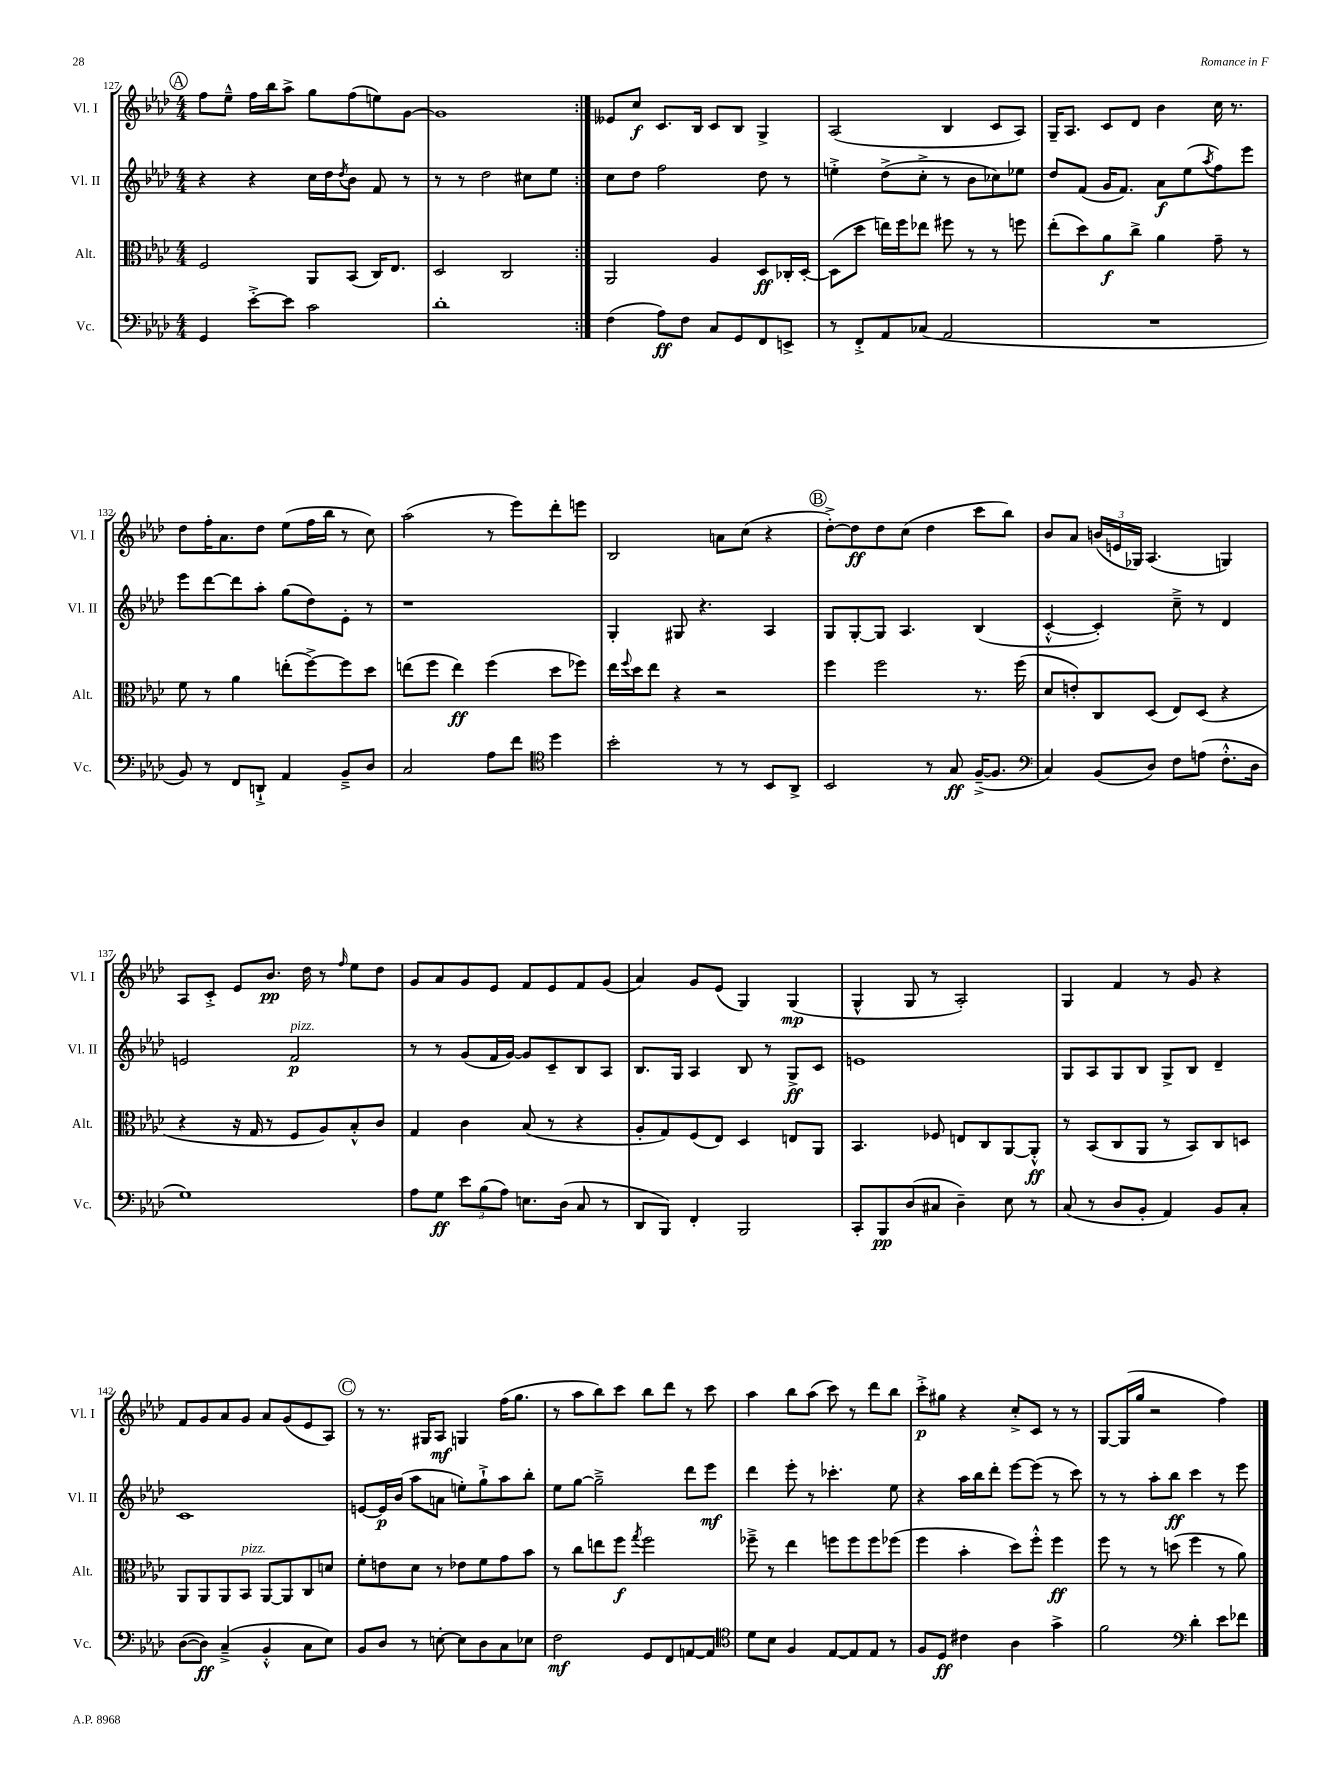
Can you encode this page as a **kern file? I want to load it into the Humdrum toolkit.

**kern	**dynam	**kern	**dynam	**kern	**dynam	**kern	**dynam
*part4	*part4	*part3	*part3	*part2	*part2	*part1	*part1
*staff4	*staff4	*staff3	*staff3	*staff2	*staff2	*staff1	*staff1
*I"Vc.	*	*I"Alt.	*	*I"Vl. II	*	*I"Vl. I	*
*I'Vc.	*	*I'Alt.	*	*I'Vl. II	*	*I'Vl. I	*
*clefF4	*	*clefC3	*	*clefG2	*	*clefG2	*
*k[b-e-a-d-]	*	*k[b-e-a-d-]	*	*k[b-e-a-d-]	*	*k[b-e-a-d-]	*
*M4/4	*	*M4/4	*	*M4/4	*	*M4/4	*
!!LO:REH:place=s1:t=A
=127	=127	=127	=127	=127	=127	=127	=127
4GG/	.	2F/	.	4r	.	8ff\L	.
.	.	.	.	.	.	8ee-~^^\J	.
[8e-'^\L	.	.	.	4r	.	16ff\LL	.
.	.	.	.	.	.	16bb-\J	.
8e-\J]	.	.	.	.	.	8aa-^\J	.
2c\	.	8AA-/L	.	16cc\LL	.	8gg\L	.
.	.	.	.	16dd-\J	.	.	.
.	.	.	.	8qdd-/	.	.	.
.	.	(8BB-/J	.	8b-\J	.	(8ff\	.
.	.	16C/KL)	.	8f/	.	8een\)	.
.	.	8.E-/J	.	.	.	.	.
.	.	.	.	8r	.	[8g\J	.
=128	=128	=128	=128	=128	=128	=128	=128
1d-'	.	2D-/	.	8r	.	1g]	.
.	.	.	.	8r	.	.	.
.	.	.	.	2dd-\	.	.	.
.	.	2C/	.	.	.	.	.
.	.	.	.	8cc#X\L	.	.	.
.	.	.	.	8ee-\J	.	.	.
=129:|!	=129:|!	=129:|!	=129:|!	=129:|!	=129:|!	=129:|!	=129:|!
(4F\	.	2AA-/	.	8cc\L	.	8e--X/L	.
.	.	.	.	8dd-\J	.	8cc/J	f
8A-\L)	ff	.	.	2ff\	.	8.c/L	.
8F\J	.	.	.	.	.	.	.
.	.	.	.	.	.	16B-/Jk	.
8C/L	.	4A-/	.	.	.	8c/L	.
8GG/	.	.	.	.	.	8B-/J	.
8FF/	.	8D-/L	ff	8dd-\	.	4G^/	.
8EEn^/J	.	16C-X'/L	.	8r	.	.	.
.	.	[16D-'/JJ	.	.	.	.	.
=130	=130	=130	=130	=130	=130	=130	=130
8r	.	(8D-\L]	.	4een'^\	.	(2A-/	.
8FF'^/L	.	8dd-\J	.	.	.	.	.
8AA-/	.	16een\LL)	.	(8dd-^\L	.	.	.
.	.	16ff\J	.	.	.	.	.
(8C-X/J	.	8ee-X\J	.	8cc'^\J	.	.	.
2AA-/	.	8ff#X\	.	8r	.	4B-/	.
.	.	8r	.	8b-\L	.	.	.
.	.	8r	.	8cc-X\)	.	8c/L	.
.	.	8ffn\	.	8ee-X\J	.	8A-/J)	.
=131	=131	=131	=131	=131	=131	=131	=131
1r	.	(8ee-'\L	.	8dd-/L	.	16G~/KL	.
.	.	.	.	.	.	8.A-/J	.
.	.	8dd-\)	.	(8f/J	.	.	.
.	.	8a-\	f	16g/KL	.	8c/L	.
.	.	.	.	8.f/J)	.	.	.
.	.	8cc^\J	.	.	.	8d-/J	.
.	.	4a-\	.	8a-\L	f	4b-\	.
.	.	.	.	(8ee-\	.	.	.
.	.	.	.	8qaa-/	.	.	.
.	.	8g~\	.	8ff\)	.	16cc\	.
.	.	.	.	.	.	8.r	.
.	.	8r	.	8eee-\J	.	.	.
!!LO:LB:g=z
=132	=132	=132	=132	=132	=132	=132	=132
8BB-/)	.	8f\	.	8eee-\L	.	8dd-\L	.
8r	.	8r	.	[8ddd-\	.	16ff'\K	.
.	.	.	.	.	.	8.a-\	.
8FF/L	.	4a-\	.	8ddd-\]	.	.	.
8DDn`^/J	.	.	.	8aa-'\J	.	8dd-\J	.
4AA-/	.	(8een'\L	.	(8gg\L	.	(8ee-\L	.
.	.	[8ff^\)	.	8dd-\)	.	16ff\L	.
.	.	.	.	.	.	16bb-\JJ	.
8BB-~^/L	.	8ff\]	.	8e-'\J	.	8r	.
8D-/J	.	8dd-\J	.	8r	.	8cc\)	.
=133	=133	=133	=133	=133	=133	=133	=133
2C/	.	(8een\L	.	1r	.	(2aa-\	.
.	.	8ff\J	.	.	.	.	.
.	.	4ee\)	ff	.	.	.	.
8A-\L	.	(4ff\	.	.	.	8r	.
8f\J	.	.	.	.	.	8eee-\L)	.
*clefC4	*	*	*	*	*	*	*
4dd-\	.	8dd-\L	.	.	.	8ddd-'\	.
.	.	8ff-X\J)	.	.	.	8eeen\J	.
=134	=134	=134	=134	=134	=134	=134	=134
2b-'\	.	16ee-\LL	.	4G'/	.	2B-/	.
.	.	8qqff/	.	.	.	.	.
.	.	16dd-\J	.	.	.	.	.
.	.	8ee-\J	.	.	.	.	.
.	.	4r	.	8G#X/	.	.	.
.	.	.	.	4.r	.	.	.
8r	.	2r	.	.	.	8an\L	.
8r	.	.	.	.	.	(8cc\J	.
8BB-/L	.	.	.	4A-/	.	4r	.
8AA-^/J	.	.	.	.	.	.	.
!!LO:REH:place=s1:t=B
=135	=135	=135	=135	=135	=135	=135	=135
2BB-/	.	4ff\	.	8G/L	.	[8dd-'^\L)	.
.	.	.	.	[8G'/	.	8dd-\]	ff
.	.	2ff\	.	8G/J]	.	8dd-\	.
.	.	.	.	4.A-/	.	(8cc\J	.
8r	.	.	.	.	.	4dd-\	.
8G/	ff	.	.	.	.	.	.
([16F~^/KL	.	8.r	.	(4B-/	.	8ccc\L	.
8.F/J]	.	.	.	.	.	.	.
.	.	.	.	.	.	8bb-\J)	.
.	.	(16ff\	.	.	.	.	.
=136	=136	=136	=136	=136	=136	=136	=136
*clefF4	*	*	*	*	*	*	*
4C/)	.	8d-/L	.	[4c'^^/	.	8b-/L	.
.	.	8en'/)	.	.	.	8a-/J	.
(8BB-/L	.	8C/	.	4c'/])	.	(24bn/LL	.
.	.	.	.	.	.	24en/	.
.	.	.	.	.	.	24G-X/JJ)	.
8D-/J)	.	(8D-/J	.	.	.	(4.A-/	.
8F\L	.	8E-/L)	.	8cc~^\	.	.	.
(8An\J	.	(8D-/J	.	8r	.	.	.
8.F'^^\L	.	4r	.	4d-/	.	4Gn/)	.
16D-\Jk	.	.	.	.	.	.	.
!!LO:LB:g=z
=137	=137	=137	=137	=137	=137	=137	=137
1G)	.	4r	.	2en/	.	8A-/L	.
.	.	.	.	.	.	8c'^/J	.
.	.	16r	.	.	.	8e-/L	.
.	.	16G/	.	.	.	.	.
.	.	8r	.	.	.	8.b-/J	pp
!	!	!	!	!LO:TX:a:i:t=pizz.	!	!	!
.	.	8F/L	.	2f/	p	.	.
.	.	.	.	.	.	16dd-\	.
.	.	8A-/)	.	.	.	8r	.
.	.	.	.	.	.	16qqff/	.
.	.	8B-'^^/	.	.	.	8ee-\L	.
.	.	8c/J	.	.	.	8dd-\J	.
=138	=138	=138	=138	=138	=138	=138	=138
8A-\L	.	4G/	.	8r	.	8g/L	.
8G\J	ff	.	.	8r	.	8a-/	.
12e-\L	.	4c\	.	(8g/L	.	8g/	.
(12B-\	.	.	.	.	.	.	.
.	.	.	.	16f/L	.	8e-/J	.
12A-\J)	.	.	.	.	.	.	.
.	.	.	.	[16g/JJ)	.	.	.
8.En\L	.	(8B-/	.	8g/L]	.	8f/L	.
.	.	8r	.	8c~/	.	8e-/	.
(16D-\Jk	.	.	.	.	.	.	.
8C/	.	4r	.	8B-/	.	8f/	.
8r	.	.	.	8A-/J	.	(8g/J	.
=139	=139	=139	=139	=139	=139	=139	=139
8DD-/L	.	8A-'/L	.	8.B-/L	.	4a-/)	.
8BBB-/J)	.	8G/)	.	.	.	.	.
.	.	.	.	16G/Jk	.	.	.
4FF'/	.	(8F/	.	4A-/	.	8g/L	.
.	.	8E-/J)	.	.	.	(8e-/J	.
2BBB-/	.	4D-/	.	8B-/	.	4G/)	.
.	.	.	.	8r	.	.	.
.	.	8En/L	.	8G^/L	ff	(4G/	mp
.	.	8AA-/J	.	8c/J	.	.	.
=140	=140	=140	=140	=140	=140	=140	=140
8CC'/L	.	4.BB-/	.	1en	.	4G^^/	.
8BBB-/	pp	.	.	.	.	.	.
(8D-/	.	.	.	.	.	8G/	.
8C#X/J	.	8F-X/	.	.	.	8r	.
4D-~\)	.	8En/L	.	.	.	2A-'/)	.
.	.	8C/	.	.	.	.	.
8E-\	.	[8AA-/	.	.	.	.	.
8r	.	8AA-'^^/J]	ff	.	.	.	.
=141	=141	=141	=141	=141	=141	=141	=141
(8C/	.	8r	.	8G/L	.	4G/	.
8r	.	(8BB-/L	.	8A-/	.	.	.
8D-/L	.	8C/	.	8G/	.	4f/	.
8BB-'/J	.	8AA-/J	.	8B-/J	.	.	.
4AA-/)	.	8r	.	8G^/L	.	8r	.
.	.	8BB-/L)	.	8B-/J	.	8g/	.
8BB-/L	.	8C/	.	4d-~/	.	4r	.
8C'/J	.	8Dn/J	.	.	.	.	.
!!LO:LB:g=z
=142	=142	=142	=142	=142	=142	=142	=142
([8D-\L	.	8AA-/L	.	1c	.	8f/L	.
8D-\J])	ff	8AA-/	.	.	.	8g/	.
(4C~^/	.	8AA-/	.	.	.	8a-/	.
!	!	!LO:TX:a:i:t=pizz.	!	!	!	!	!
.	.	8BB-/J	.	.	.	8g/J	.
4BB-'^^/	.	[8AA-/L	.	.	.	8a-/L	.
.	.	8AA-/]	.	.	.	(8g/	.
8C\L	.	8C/	.	.	.	8e-/	.
8E-\J)	.	8dn/J	.	.	.	8A-/J)	.
!!LO:REH:place=s1:t=C
=143	=143	=143	=143	=143	=143	=143	=143
8BB-/L	.	8f'\L	.	[8en/L	.	8r	.
8D-/J	.	8en\	.	16e/L]	p	8.r	.
.	.	.	.	(16b-/JJ	.	.	.
8r	.	8d-\J	.	8aa-\L	.	.	.
.	.	.	.	.	.	16G#X/KL	.
[8En'\	.	8r	.	8an\J	.	8A-/J	mf
8E\L]	.	8e-X\L	.	8een'\L)	.	4Gn/	.
8D-\	.	8f\	.	8gg`^\	.	.	.
8C\	.	8g\	.	8aa-\	.	(16ff\KL	.
.	.	.	.	.	.	8.gg\J	.
8E-X\J	.	8b-\J	.	8bb-'\J	.	.	.
=144	=144	=144	=144	=144	=144	=144	=144
2F\	mf	8r	.	8ee-\L	.	8r	.
.	.	8cc\L	.	[8gg\J	.	8aa-\L	.
.	.	8een\	.	2gg~^\]	.	8bb-\)	.
.	.	8ff\J	f	.	.	8ccc\J	.
.	.	8qgg/	.	.	.	.	.
8GG/L	.	2ff\	.	.	.	8bb-\L	.
8FF/	.	.	.	.	.	8ddd-\J	.
[8AAn/	.	.	.	8ddd-\L	.	8r	.
8AA/J]	.	.	.	8eee-\J	mf	8ccc\	.
=145	=145	=145	=145	=145	=145	=145	=145
*clefC4	*	*	*	*	*	*	*
8d-\L	.	8ff-X~^\	.	4ddd-\	.	4aa-\	.
8B-\J	.	8r	.	.	.	.	.
4F/	.	4ee-\	.	8eee-'\	.	8bb-\L	.
.	.	.	.	8r	.	(8aa-\J	.
[8E-/L	.	8ffn\L	.	4.ccc-X'\	.	8ccc\)	.
8E-/]	.	8ff\	.	.	.	8r	.
8E-/J	.	8ff\	.	.	.	8ddd-\L	.
8r	.	(8ff-X\J	.	8ee-\	.	8bb-\J	.
=146	=146	=146	=146	=146	=146	=146	=146
8F/L	.	4ff\	.	4r	.	8ccc'^\L	p
8D-/J	ff	.	.	.	.	8gg#X\J	.
4c#X\	.	4b-'\	.	16aa-\LL	.	4r	.
.	.	.	.	16bb-\J	.	.	.
.	.	.	.	8ddd-'\J	.	.	.
4A-\	.	8dd-\L)	.	[8eee-\L	.	8cc'^/L	.
.	.	8ff'^^\J	.	(8eee-\J]	.	8c/J	.
4g^\	.	4ff\	ff	8r	.	8r	.
.	.	.	.	8ccc\)	.	8r	.
=147	=147	=147	=147	=147	=147	=147	=147
2f\	.	8ff\	.	8r	.	[8G/L	.
.	.	8r	.	8r	.	(16G/L]	.
.	.	.	.	.	.	16gg/JJ	.
.	.	8r	.	8aa-'\L	.	2r	.
.	.	(8ddn\	.	8bb-\J	ff	.	.
*clefF4	*	*	*	*	*	*	*
4d-'\	.	4ff\	.	4ccc\	.	.	.
8e-\L	.	8r	.	8r	.	4ff\)	.
8f-X\J	.	8a-\)	.	8eee-\	.	.	.
==	==	==	==	==	==	==	==
*-	*-	*-	*-	*-	*-	*-	*-
